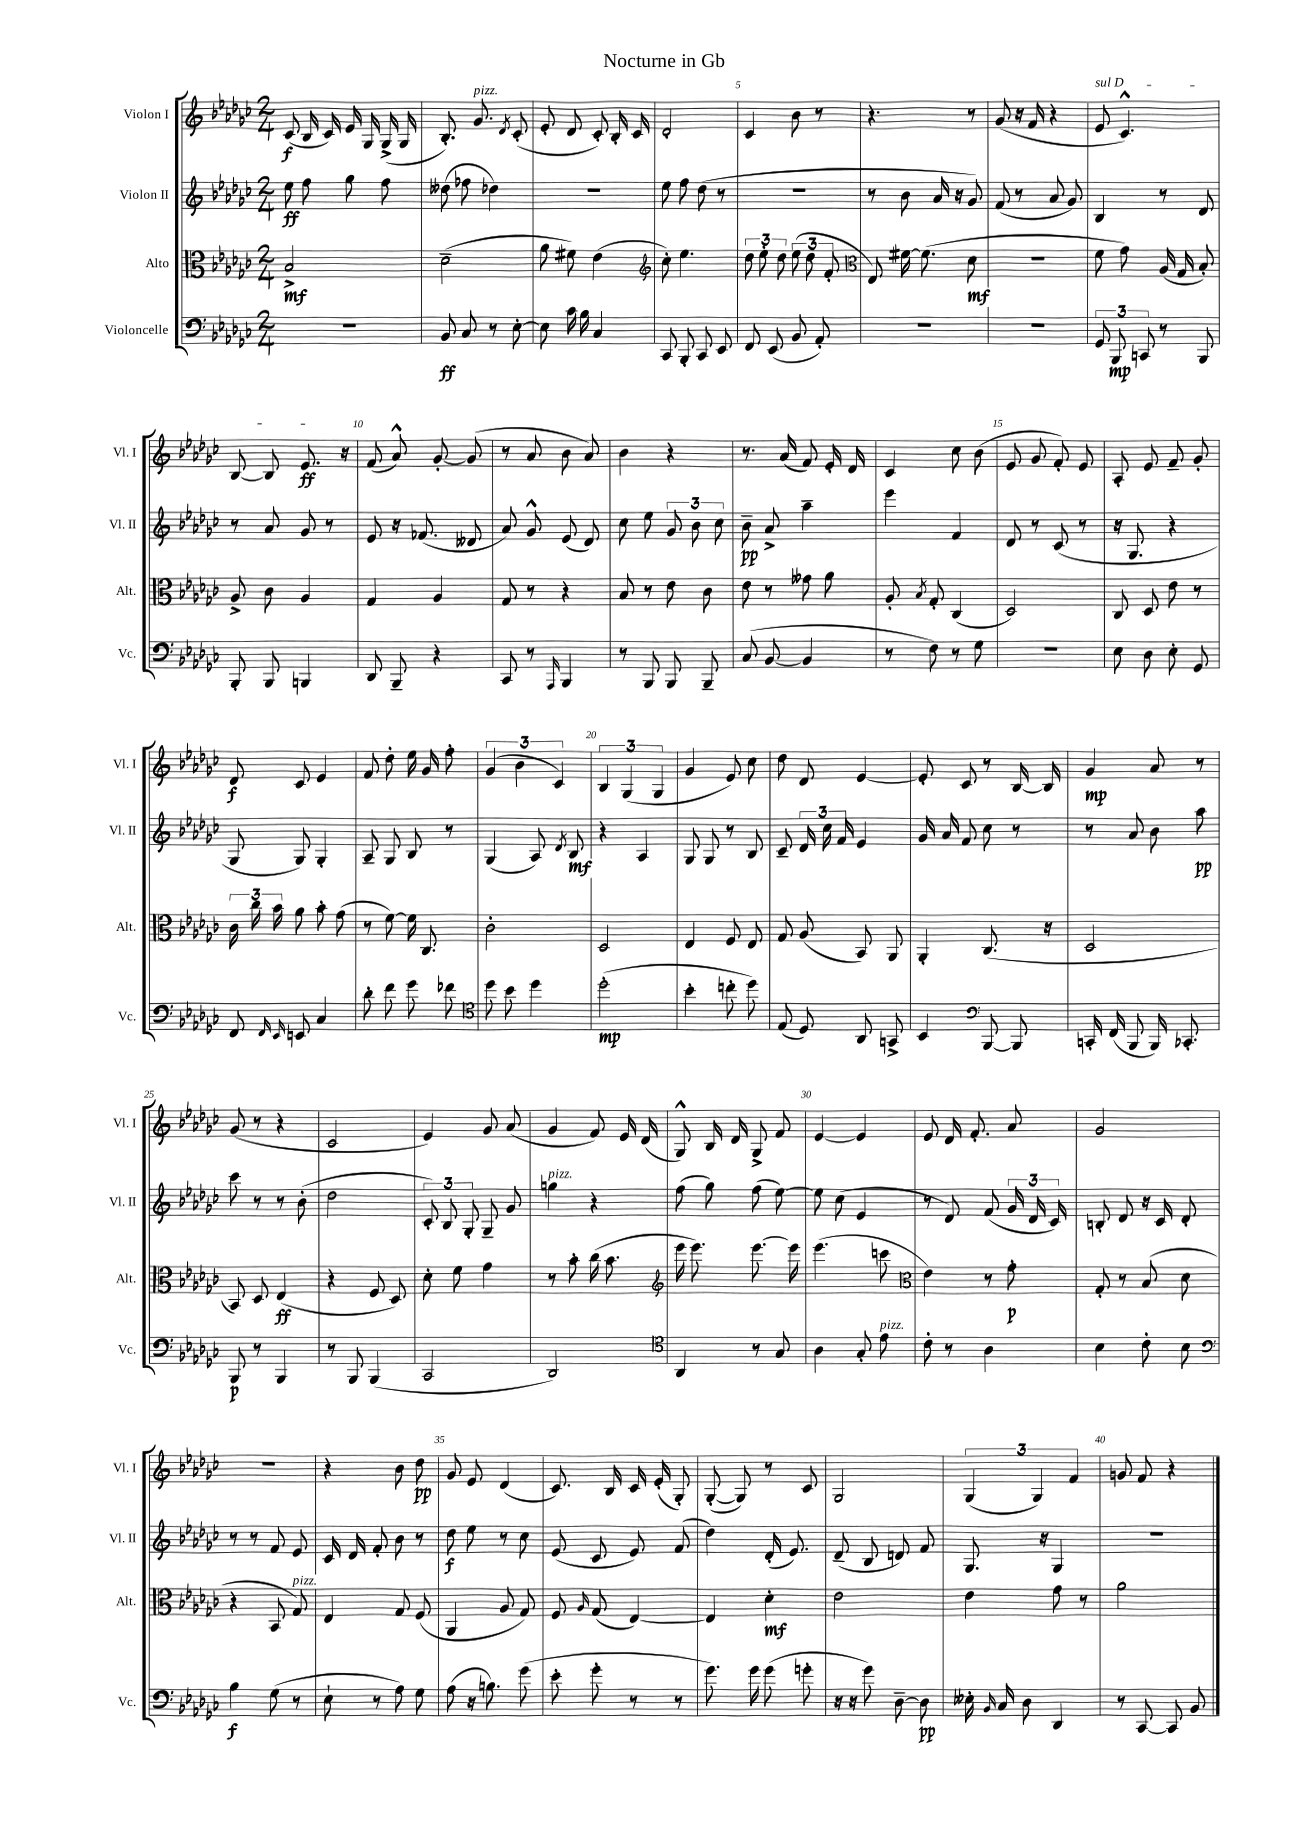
\header { title = "Nocturne in Gb" }
<<
\new StaffGroup <<
\new Staff = "s0" \with { instrumentName = "Violon I" shortInstrumentName = "Vl. I" } {
    \clef treble \key ges \major \numericTimeSignature \time 2/4
    \autoBeamOff ces'8\f( bes16 ces'16) ees'16 ges16 ges16->( ges16 |
    bes8.-.) ges'8.^\markup { \italic "pizz." } \acciaccatura { des'8 } ces'8-.( |
    ees'8-. des'8 ces'8-.) bes16-. ces'16 |
    des'2-. |
    ces'4 bes'8 r8 |
    r4. r8 |
    ges'8( r16 f'16 r4 |
    \once \override TextSpanner.bound-details.left.text = \markup { \italic "sul D" } ees'8\startTextSpan ces'4.-^) |
    bes8~ bes8 ees'8.\ff\stopTextSpan r16 |
    f'8( aes'8-^) ges'8~-. ges'8( |
    r8 aes'8 bes'8 aes'8) |
    bes'4 r4 |
    r8. aes'16( f'8) ees'16-. des'16 |
    ces'4 ces''8 bes'8( |
    ees'8 ges'8 f'8-.) ees'8 |
    aes8-. ees'8 f'8-- ges'8-. |
    des'8\f ces'8 ees'4 |
    f'8 des''8-. ees''16 ges'16 f''8-. |
    \tuplet 3/2 { ges'4( bes'4 ces'4) } |
    \tuplet 3/2 { bes4 ges4( ges4 } |
    ges'4 ees'8) ces''8 |
    des''8 des'8 ees'4~ |
    ees'8-. ces'8 r8 bes16~ bes16 |
    ges'4\mp aes'8 r8 |
    ges'8( r8 r4 |
    ces'2 |
    ees'4) ges'8 aes'8( |
    ges'4 f'8) ees'16 des'16( |
    ges8-^) bes16 des'16 ges8-> f'8 |
    ees'4~ ees'4 |
    ees'8 des'16 f'8.-. aes'8 |
    ges'2 |
    R2 |
    r4 bes'8 des''8\pp |
    ges'8 ees'8 des'4( |
    ces'8.) bes16 ces'16 ees'16-.( ges8-.) |
    ges8~-.( ges8) r8 ces'8 |
    ges2 |
    \tuplet 3/2 { ges4( ges4) f'4 } |
    g'8 f'8 r4 \bar "|." |
}
\new Staff = "s1" \with { instrumentName = "Violon II" shortInstrumentName = "Vl. II" } {
    \clef treble \key ges \major \numericTimeSignature \time 2/4
    \autoBeamOff ees''8\ff f''8 ges''8 f''8 |
    deses''8( fes''8 des''4) |
    r2 |
    ees''8 f''8 des''8( r8 |
    R2 |
    r8 bes'8 aes'16 r16 ges'8) |
    f'8( r8 aes'8 ges'8) |
    bes4 r8 des'8 |
    r8 aes'8 ges'8 r8 |
    ees'8 r16 fes'8.( deses'8 |
    aes'8) ges'8-^ ees'8( des'8) |
    ces''8 ees''8 \tuplet 3/2 { ges'8 bes'8 ces''8 } |
    bes'8--\pp aes'8-> aes''4-- |
    ees'''4 f'4 |
    des'8 r8 ces'8( r8 |
    r16 ges8. r4 |
    ges8 ges8) ges4-. |
    aes8-- ges8 bes8 r8 |
    ges4( aes8) \acciaccatura { des'8 } bes8\mf |
    r4 aes4 |
    ges8 ges8 r8 bes8 |
    ces'8-- \tuplet 3/2 { des'16 ces''16 f'16 } ees'4 |
    ges'16 aes'16 f'8 ces''8 r8 |
    r8 aes'8 bes'8 aes''8\pp |
    ces'''8 r8 r8 bes'8-.( |
    des''2 |
    \tuplet 3/2 { ces'8-.) bes8 ges8-. } ges8-- ges'8 |
    g''4^\markup { \italic "pizz." } r4 |
    f''8( ges''8) f''8( ees''8~) |
    ees''8 ces''8( ees'4 |
    r8 des'8) f'8( \tuplet 3/2 { ges'16 des'16 ces'16) } |
    b8-. des'8 r16 ces'16 des'8-. |
    r8 r8 f'8 ees'8 |
    ces'16 des'16 f'8-. bes'8 r8 |
    des''8\f ees''8 r8 ces''8 |
    ees'8( ces'8 ees'8) f'8( |
    des''4) des'16-.( ees'8.) |
    des'8--( bes8 d'8) f'8 |
    ges8. r16 ges4 |
    R2 \bar "|." |
}
\new Staff = "s2" \with { instrumentName = "Alto" shortInstrumentName = "Alt." } {
    \clef alto \key ges \major \numericTimeSignature \time 2/4
    \autoBeamOff bes2->\mf |
    des'2--( |
    aes'8 fis'8) ees'4( |
    \clef treble ces''8-.) ees''4. |
    \tuplet 3/2 { des''8 ees''8-. des''8 } \tuplet 3/2 { ees''8( des''8 f'8-. } |
    \clef alto ees8) fis'16~ fis'8.( des'8\mf |
    R2 |
    f'8 ges'8) aes16( ges16 bes8-.) |
    aes8-> ces'8 aes4 |
    ges4 aes4 |
    ges8 r8 r4 |
    bes8 r8 ees'8 ces'8 |
    ees'8 r8 geses'8 aes'8 |
    aes8-. \acciaccatura { bes8 } ges8-. ces4( |
    des2) |
    ces8 des8 ees'8 r8 |
    \tuplet 3/2 { ces'16 ces''16 bes'16 } aes'8 bes'8-. ges'8( |
    r8 f'8~) f'16 ces8. |
    ces'2-. |
    des2 |
    ees4 f8 ees8 |
    ges8 aes8( bes,8) aes,8 |
    aes,4-. ces8.( r16 |
    des2 |
    bes,8) des8 ees4\ff( |
    r4 f8 des8) |
    des'8-. f'8 ges'4 |
    r8 bes'8-. ces''16( bes'8. |
    \clef treble ees'''16 ees'''8.) ees'''8.~ ees'''16 |
    ees'''4.( c'''8 |
    \clef alto ees'4) r8 ges'8-.\p |
    ges8-. r8 bes8( des'8 |
    r4 bes,8 ges8^\markup { \italic "pizz." }) |
    ees4 ges8 f8( |
    aes,4 aes8 ges8) |
    f8 \grace { aes16 } ges8( ees4~) |
    ees4 des'4-.\mf |
    ees'2 |
    ees'4 ges'8 r8 |
    aes'2 \bar "|." |
}
\new Staff = "s3" \with { instrumentName = "Violoncelle" shortInstrumentName = "Vc." } {
    \clef bass \key ges \major \numericTimeSignature \time 2/4
    \autoBeamOff R2 |
    bes,8\ff ces8 r8 ees8~-. |
    ees8 ces'16 bes16 ces4 |
    ces,8 bes,,8-. ces,8 ees,8 |
    f,8 ees,8( bes,8 aes,8-.) |
    r2 |
    r2 |
    \tuplet 3/2 { ges,8 bes,,8\mp c,8 } r8 bes,,8 |
    bes,,8-. bes,,8 b,,4 |
    des,8 bes,,8-- r4 |
    ces,8 r8 \grace { aes,,16 } bes,,4 |
    r8 bes,,8 bes,,8 bes,,8-- |
    ces8( bes,8~ bes,4 |
    r8 f8) r8 ges8 |
    R2 |
    ees8 des8 ees8-. ges,8 |
    f,8 \grace { f,16 ees,16 } e,8 ces4 |
    des'8-. f'8 ges'8 fes'8 |
    \clef tenor des''8 bes'8 des''4 |
    des''2-.\mp( |
    bes'4-. c''8-. des''8) |
    ees8( des8) aes,8 g,8-> |
    bes,4 \clef bass bes,,8~ bes,,8 |
    c,16-. f,16( bes,,8 bes,,16) ces,8.-. |
    bes,,8\p r8 bes,,4 |
    r8 bes,,8 bes,,4( |
    ces,2 |
    des,2) |
    \clef tenor aes,4 r8 ges8 |
    aes4 ges8-. ees'8^\markup { \italic "pizz." } |
    ces'8-. r8 aes4 |
    bes4 ces'8-. bes8 |
    \clef bass bes4\f ges8( r8 |
    ees8-! r8 aes8) ges8 |
    aes8( r16 b8.) ges'8( |
    ees'8-. ges'8-. r8 r8 |
    ges'8.) ges'16 ges'8( g'8-. |
    r16 r16 ges'8) des8~-- des8\pp |
    eeses16-. \grace { bes,16 } ces16 des8 des,4 |
    r8 ces,8~ ces,8 bes,8 \bar "|." |
}
>>
>>
\layout { \context { \Score \override BarNumber.break-visibility = ##(#f #t #t) barNumberVisibility = #(every-nth-bar-number-visible 5) } }
